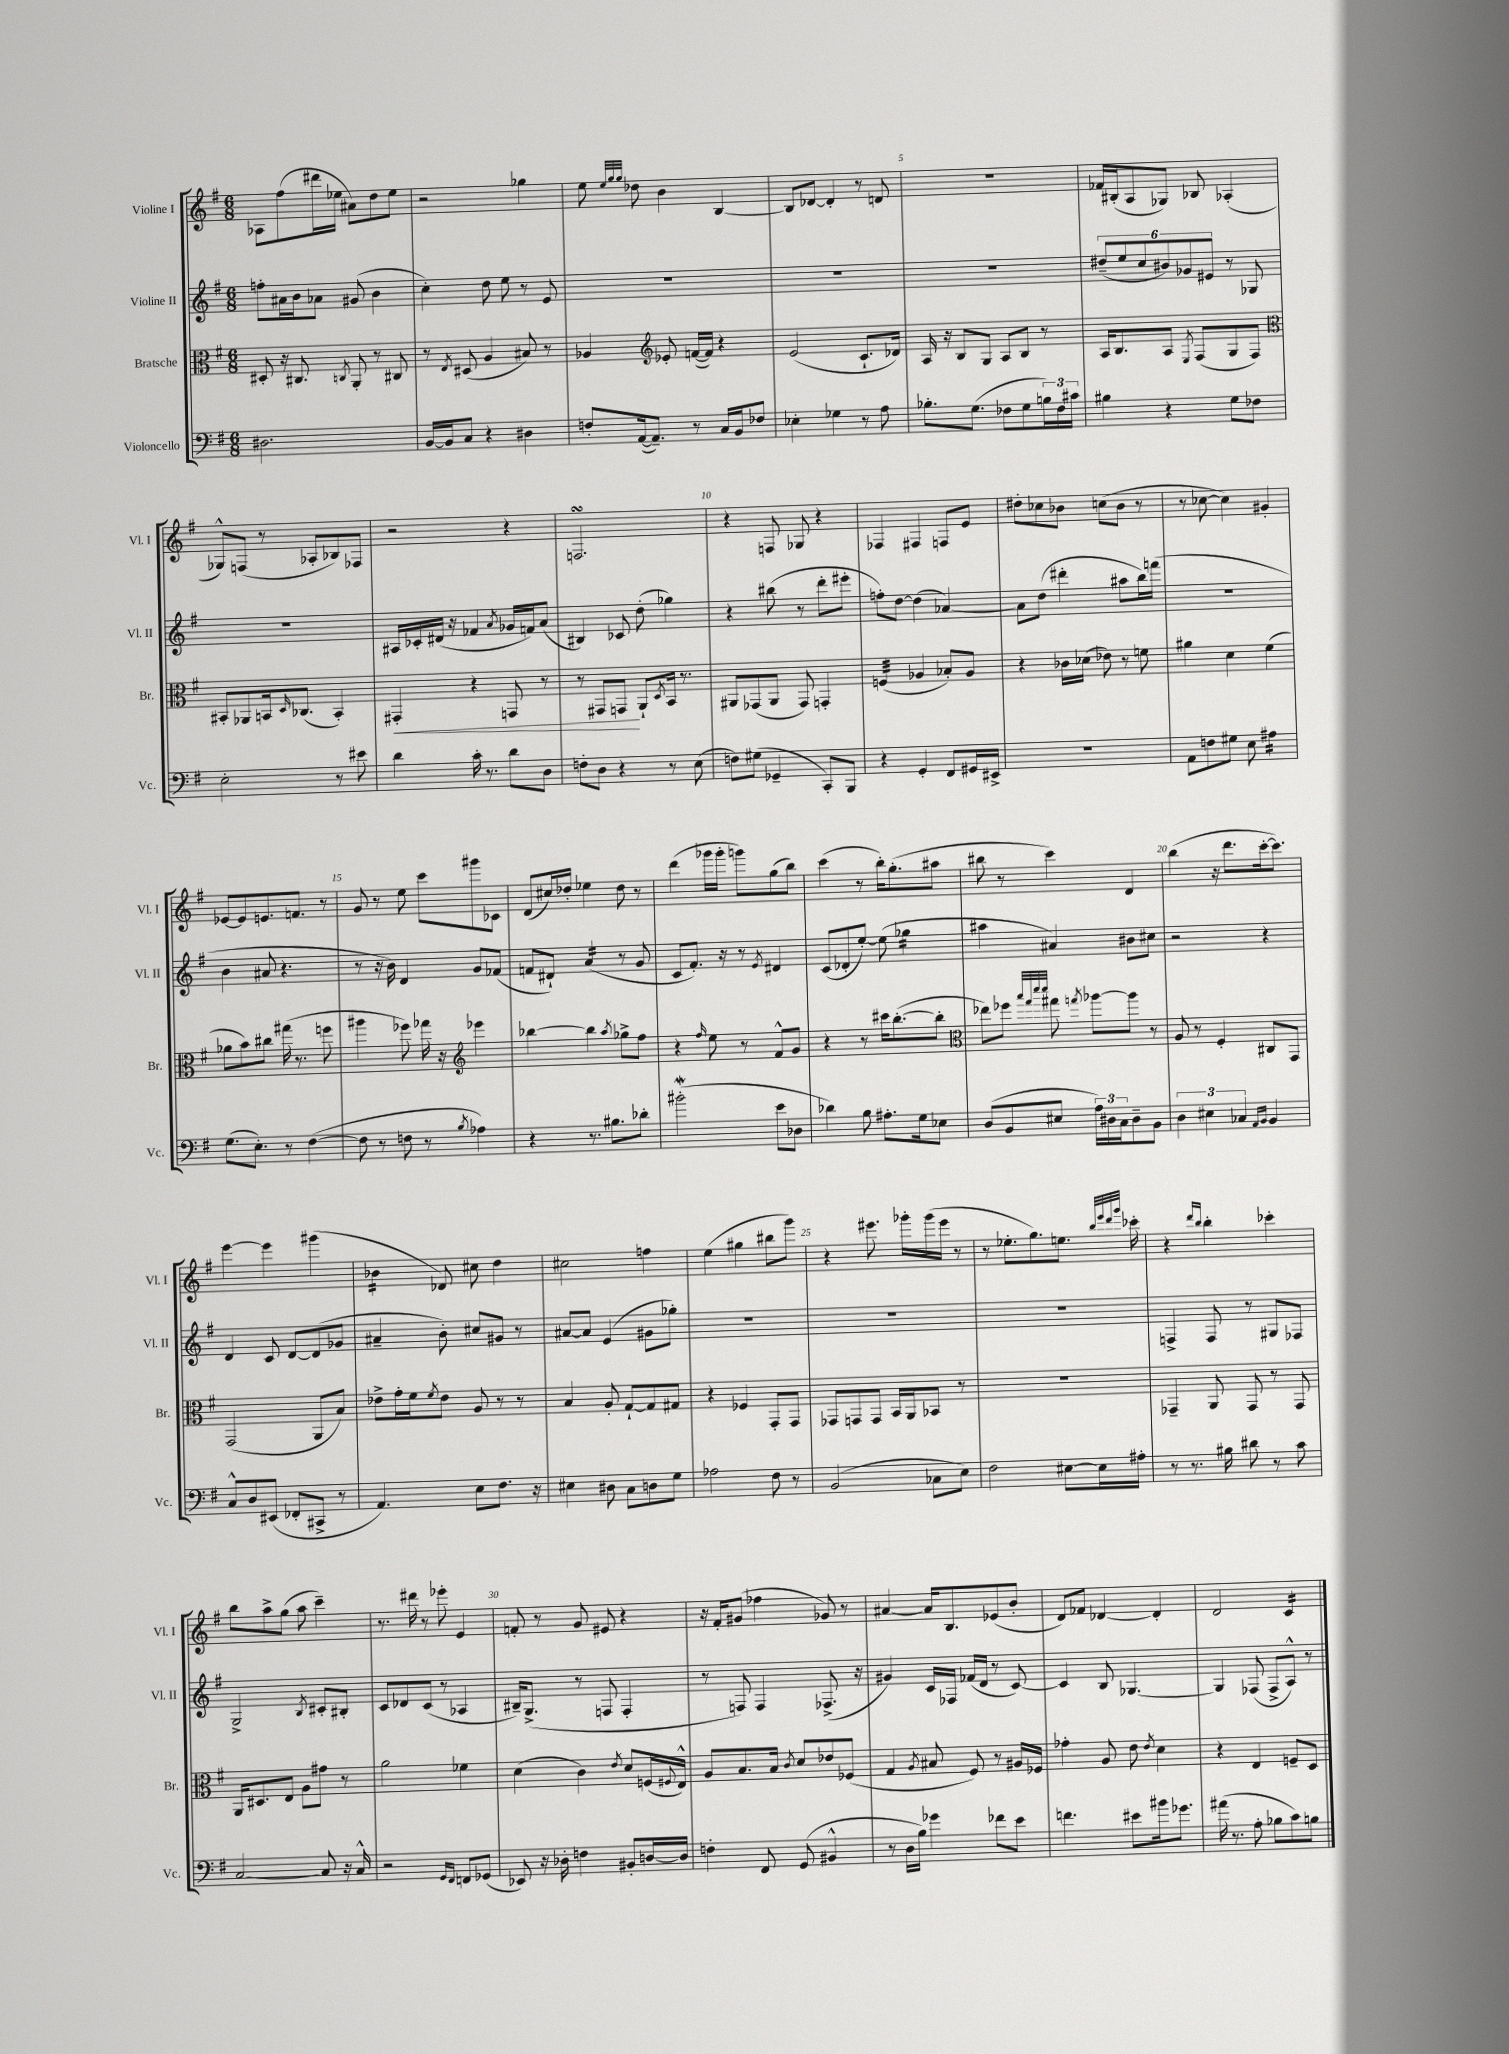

**kern	**kern	**kern	**kern
*staff4	*staff3	*staff2	*staff1
*clefF4	*clefC3	*clefG2	*clefG2
*k[f#]	*k[f#]	*k[f#]	*k[f#]
*M6/8	*M6/8	*M6/8	*M6/8
2.D#	8D#'	8ff'	8A-
.	16r	16a#	(8ff#
.	8.C#	16b	.
.	.	8a-	16ddd#
.	.	.	16ee-
.	8qC	.	.
.	8AA'	(8g#	8a#)
.	8r	4b	8dd
.	8C#	.	8ee-
=	=	=	=
[16BB	8r	4cc')	2r
16BB]	.	.	.
.	8qE	.	.
8C	(8D#	.	.
4r	4A	8dd	.
.	.	8ee	.
4D#	8B#)	8r	4gg-
.	8r	8e	.
=	=	=	=
8F'	4A-	2.r	8ee
.	.	.	32qqee
.	.	.	32qqgg
.	.	.	32qqgg
([16AA	.	.	8dd-
8.AA~])	.	.	.
*	*clefG2	*	*
.	8e-'	.	4b
8r	([16f	.	.
.	16f])	.	.
16C	4r	.	[4B
16BB	.	.	.
8F-	.	.	.
=	=	=	=
4E-'	(2e	2.r	8B]
.	.	.	[8d-
4G-	.	.	4d-']
8r	8.c`	.	8r
8A	.	.	8d
.	16d-)	.	.
=	=	=	=
8.B-'	16A	2.r	2.r
.	16r	.	.
.	8B	.	.
(8.G	.	.	.
.	8G	.	.
8F-	8A	.	.
8G	8B	.	.
24B)	8r	.	.
24F-	.	.	.
24c#	.	.	.
=	=	=	=
4B#	16A	(12dd#~	16f-
.	8.B	.	(16B#'
.	.	12ee	.
.	.	.	8A
.	.	12cc	.
4r	8A	12b#)	8G-)
.	.	12g-	.
.	8qE	.	.
.	(8F#	.	8B-
.	.	12e#	.
8G	8G	8r	(4A-'
8F-	8F#)	8G-	.
=	=	=	=
*	*clefC3	*	*
2E'	8BB#'	2.r	8G-^^)
.	8AA-	.	(8F
.	16BB	.	8r
.	16qqD	.	.
.	(8.C-	.	.
.	.	.	8A-'
8r	4BB')	.	8B-)
8e#	.	.	8F-
=	=	=	=
4d	4GG#'	16A#	2r
.	.	16c-'	.
.	.	(16d#	.
.	.	16r	.
16c'	4r	4f-	.
8.r	.	.	.
.	.	8qa	.
8d	8GG	16g-	4r
.	.	16f)	.
8D	8r	(8a	.
=	=	=	=
8F'	8r	4B#)	2.F
8D	8GG#	.	.
4r	8GG	8c-	.
.	8AA`	(8dd'	.
.	8qD	.	.
8r	16BB	4gg-)	.
.	8.r	.	.
(8E	.	.	.
=	=	=	=
8F)	8AA#	4r	4r
(8G#	(8GG-	.	.
4GG-~	8AA#	(8bb#	8F
.	8GG-)	8r	8G-
8CC')	4GG'	8ddd'	4r
8BBB	.	8eee#'	.
=	=	=	=
4r	(4F	8ff')	4F-
.	.	[8dd	.
4GG'	4A-	(4dd]	4F#
8FF#	8B-')	[4a-)	8F
16GG#	8A-	.	8e
16EE#^	.	.	.
=	=	=	=
2.r	4r	8a-]	8dd#'
.	.	(8dd	8cc-
.	16c-	4ddd#'	8b-
.	(16d-	.	.
.	8e-)	.	(8cc
.	8r	8aa#	8b-
.	8f	16bb)	8r
.	.	(16fff	.
=	=	=	=
8AA	4a#	2.r	8r
8F	.	.	[8cc-
8G#	4d	.	4cc-])
8E	.	.	.
4A#	(4f#	.	4g#'
=	=	=	=
(8.G	8a-	4b	[8e-
.	8b)	.	8e-]
8.E')	.	.	.
.	8cc#	8a#	8.e
8r	(16gg#	4.r	.
.	8.r	.	8.f
([4F#	.	.	.
.	8ff	.	8r
=	=	=	=
8F#]	4aa#	8r	8g
8r	.	16r	8r
.	.	16b)	.
8F	8ff-)	4d	8ee
8r	16gg-	.	8ccc
.	16r	.	.
*	*clefG2	*	*
8qB	.	.	.
4A-)	4eee-	8g	8ggg#
.	.	(8f-	8c-
=	=	=	=
4r	[4bb-	8f	(8d
.	.	8d#`)	16cc#)
.	.	.	16dd-'
8.r	4bb-]	(4a	4ee-
8.B#	.	.	.
.	8qaa	.	.
.	8gg-^	8r	8dd-
8d-'	8ff#	8g	8r
=	=	=	=
(2b#'	4r	8c	(4ddd
.	.	8.f#')	.
.	16qqff#	.	.
.	8ee	.	16ggg-
.	.	16r	16ggg-'
.	8r	8r	8ggg)
.	.	8qe	.
8e	8f#^^	4d#	(8gg
8D-	8g	.	8bb)
=	=	=	=
4d-)	4r	(8c	(4ccc
.	.	8d-'	.
8B	8r	[8ee')	8r
8.A#'	16ccc#	(8ee]	16bb')
.	([8.bb'	.	(8.gg'
.	.	4gg-	.
16G	.	.	.
8E-	8bb']	.	8aa#
=	=	=	=
*	*clefC3	*	*
(8D	8ee-)	4aa#	8bb#
8BB	8ff-	.	8r
.	32qqbb	.	.
.	32qqgg	.	.
.	32qqddd	.	.
.	32qqddd	.	.
8E#	8gg#	4a#)	4ccc)
.	8qgg	.	.
24A)	[8aa-	.	.
24D#	.	.	.
24C	.	.	.
8D#~	8aa-]	8b#	4d
8BB	8r	8cc#	.
=	=	=	=
6D	8A	2r	(4bb
.	8r	.	.
6E#	.	.	.
.	4F#'	.	16r
.	.	.	8.ddd
6C-	.	.	.
16qqAA	.	.	.
16qqBB	.	.	.
4BB	8C#	4r	[16ccc'
.	.	.	8.ccc])
.	8GG	.	.
=	=	=	=
8C^^	(2GG	4d	[4eee
8D	.	.	.
(8EE#	.	8c	4eee]
8FF-'	.	[8d	.
8CC#^	8AA	(8d]	(4ggg#
8r	8B)	8g-	.
=	=	=	=
4.AA)	8e-^	4a#~	4b-
.	16g'	.	.
.	16f#	.	.
.	8qf#	.	.
.	8e-	8b')	8d-)
8E	8A	8cc#	8cc#
8.F#	8r	8g#	4dd
.	8r	8r	.
16r	.	.	.
=	=	=	=
4E#	4B	[8a#	2cc#
.	.	8a#]	.
8D#	8A'	(4e	.
8C	[8G`	.	.
8D	8G]	8g#	4ff
8G	8G#	8gg-')	.
=	=	=	=
2A-	4r	2.r	(4ee
.	4F-	.	4gg#
8F#	8GG'	.	8bb#
8r	8GG	.	8ggg)
=	=	=	=
(2BB	8GG-	2.r	4r
.	8GG	.	.
.	8GG	.	8.eee#
.	16BB	.	.
.	16AA	.	16ggg-'
8C-	8BB-	.	(16ggg-
.	.	.	16eee#
8E)	8r	.	8r
=	=	=	=
2F#	2.r	2.r	8r
.	.	.	8.ee-'
.	.	.	8.gg)
[8E#	.	.	8.ee
16E#]	.	.	.
.	.	.	32qqbb
.	.	.	32qqeee
.	.	.	32qqddd
.	.	.	32qqggg
16A#'	.	.	16ccc-'
=	=	=	=
8r	4GG-~	4F^	4r
8.r	.	.	.
.	.	.	16qqddd
.	.	.	16qqbb
.	8AA	8F	4bb'
16B#	.	.	.
8d#	8GG-	8r	.
8r	8r	8G#	4ccc-'
8c	8GG-	8F-	.
=	=	=	=
[2C	16AA	2G^	8bb
.	8.D#	.	.
.	.	.	8aa^
.	8E	.	(8gg
.	8A	.	8aa
.	.	8qB	.
8C]	8g#	8c#'	4ccc~)
16r	8r	8B#'	.
16C^^	.	.	.
=	=	=	=
2r	2a	8c	8.r
.	.	8d-	.
.	.	.	16ddd#
.	.	(8c	8r
.	.	8r	8eee-'
16qqGG	.	.	.
16qqFF#	.	.	.
8FF	4f-	4A-	4e
(8GG-	.	.	.
=	=	=	=
8EE-)	(4d	16B#~)	8f'
.	.	(8.G^	.
16r	.	.	8r
16D-'	.	.	.
4F	4c)	8r	8g
.	.	8F	8e#
.	8qe	.	.
8BB#'	8d	4F'	4r
[16D	(16F	.	.
.	8qqF#	.	.
16D]	16E^^)	.	.
=	=	=	=
4F'	8A	8r	16r
.	.	.	16f#'
.	8.B	8F)	(8g#
8FF#	.	4F	4ff-
.	16B	.	.
.	8qc	.	.
(8GG	8d	.	.
4BB#^^	8e-	(8.F-^	8g-)
.	(8F-	.	8r
.	.	16r	.
=	=	=	=
8r	4G	4g#)	[4a#
16D	.	.	.
16B)	.	.	.
.	8qA	.	.
4g-	8B#	16c	16a#]
.	.	16F-	8.B
.	8F#)	(16f-	.
.	.	16d	.
8f-	8r	8r	(8e-
8e	16A#	[8c)	8b'
.	16F-	.	.
=	=	=	=
4.f	4g-'	4c]	8d)
.	.	.	8f-
.	8A	8B	[4d-
8e#	8e	[4.G-	.
.	8qe	.	.
16b#	4d	.	4d-']
8.g-	.	.	.
=	=	=	=
(16a#	4r	4G-]	2d
8.r	.	.	.
8A'	4E	(8F-	.
8B-	.	8F-^	.
8c)	8F~	8A^^)	4c
8B	8D	8r	.
==	==	==	==
*-	*-	*-	*-
